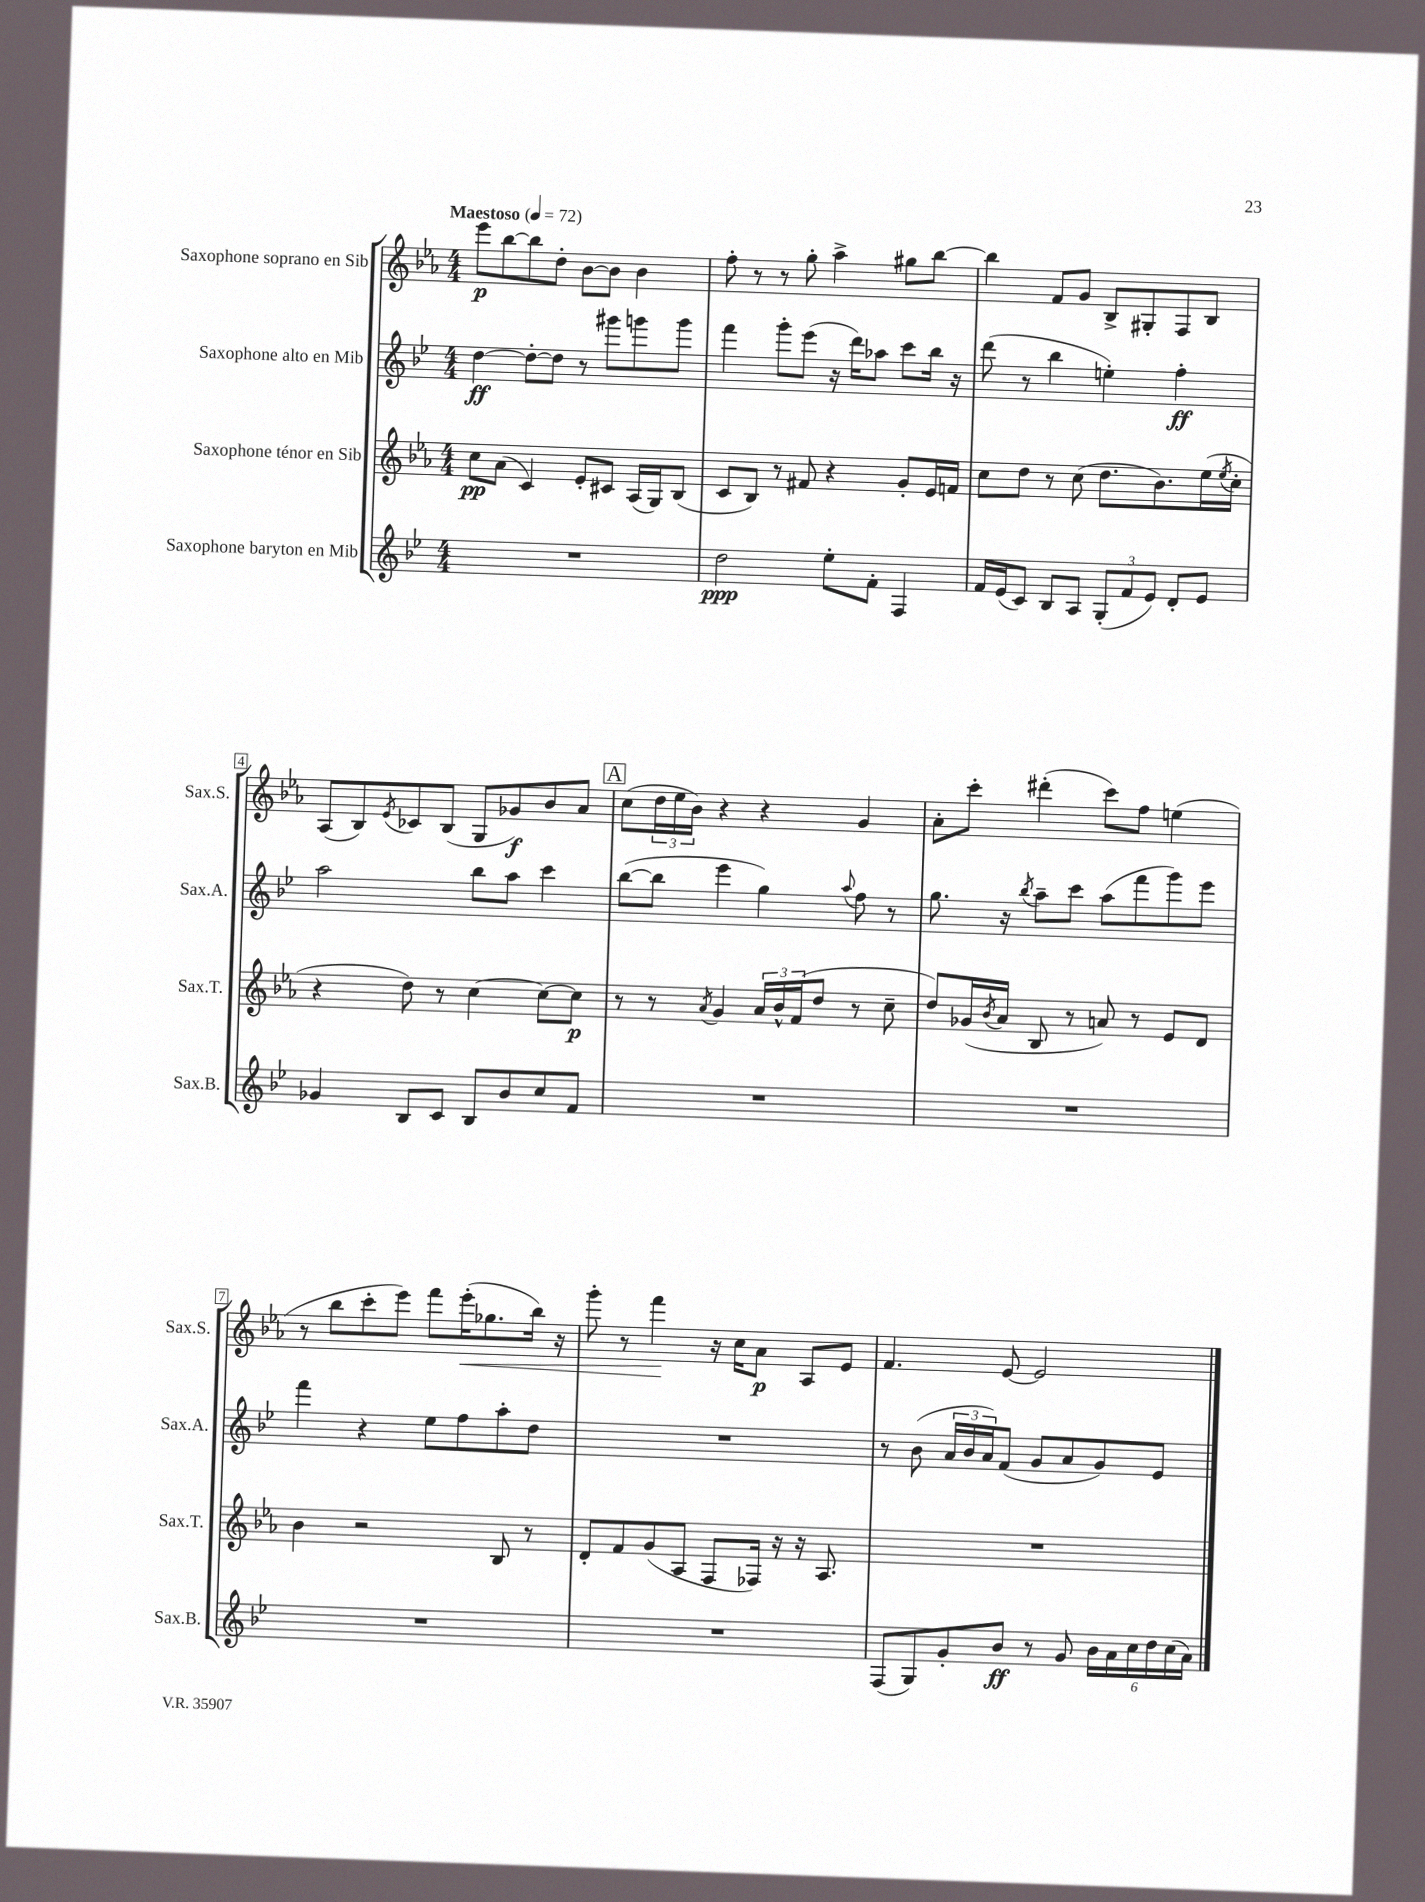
<<
\new StaffGroup <<
\new Staff = "s0" \with { instrumentName = "Saxophone soprano en Sib" shortInstrumentName = "Sax.S." } {
    \clef treble \key ees \major \numericTimeSignature \time 4/4 \tempo "Maestoso" 4 = 72
    ees'''8\p bes''8~ bes''8 d''8-. bes'8~ bes'8 bes'4 |
    f''8-. r8 r8 g''8-. aes''4-> gis''8 bes''8~ |
    bes''4 f'8 g'8 bes8-> gis8-. f8 bes8 |
    aes8( bes8) \acciaccatura { ees'8 } ces'8 bes8( g8 ges'8\f) bes'8 aes'8 |
    \mark \markup { \box "A" } c''8( \tuplet 3/2 { d''16 ees''16 bes'16) } r4 r4 g'4 |
    aes'8-. c'''8-. dis'''4-.( c'''8) f''8 e''4( |
    r8 bes''8 c'''8-. ees'''8) f'''8 ees'''16-.\<( ges''8. bes''16) r16 |
    g'''8-. r8 f'''4\! r16 c''16 aes'8\p aes8 ees'8 |
    f'4. ees'8~ ees'2 \bar "|." |
}
\new Staff = "s1" \with { instrumentName = "Saxophone alto en Mib" shortInstrumentName = "Sax.A." } {
    \clef treble \key bes \major \numericTimeSignature \time 4/4
    d''4~\ff d''8~-. d''8 r8 gis'''8 g'''8 g'''8 |
    f'''4 g'''8-. ees'''8( r16 d'''16) aes''8 c'''8 bes''16 r16 |
    d'''8( r8 bes''4 e''4-.) f''4-.\ff |
    a''2 bes''8 a''8 c'''4 |
    \mark \markup { \box "A" } bes''8~( bes''8 ees'''4 g''4) \appoggiatura { a''8 } f''8 r8 |
    g''8. r16 \acciaccatura { bes''8 } a''8-- c'''8 a''8( f'''8 g'''8) ees'''8 |
    f'''4 r4 ees''8 f''8 a''8-. d''8 |
    R1 |
    r8 bes'8( \tuplet 3/2 { a'16 bes'16 a'16) } f'8( g'8 a'8 g'8) ees'8 \bar "|." |
}
\new Staff = "s2" \with { instrumentName = "Saxophone ténor en Sib" shortInstrumentName = "Sax.T." } {
    \clef treble \key ees \major \numericTimeSignature \time 4/4
    c''8\pp aes'8( c'4) ees'8-. cis'8 aes16( g16) bes8( |
    c'8 bes8) r8 fis'8 r4 g'8-. ees'16 f'16 |
    c''8 d''8 r8 c''8( d''8. bes'8.) ees''16( \acciaccatura { ees''8 } c''16-. |
    r4 d''8) r8 c''4~ c''8~ c''8\p |
    \mark \markup { \box "A" } r8 r8 \acciaccatura { aes'8 } g'4 \tuplet 3/2 { aes'16 bes'16-^ f'16( } d''8 r8 c''8-- |
    d''8) ges'16( \acciaccatura { bes'8 } aes'16 bes8 r8 a'8) r8 ees'8 d'8 |
    bes'4 r2 bes8 r8 |
    d'8-. f'8 g'8( aes8 f8 fes16) r16 r16 aes8. |
    R1 \bar "|." |
}
\new Staff = "s3" \with { instrumentName = "Saxophone baryton en Mib" shortInstrumentName = "Sax.B." } {
    \clef treble \key bes \major \numericTimeSignature \time 4/4
    R1 |
    d''2\ppp ees''8-. f'8-. f4 |
    f'16 ees'16( c'8) bes8 a8 \tuplet 3/2 { g8-.( f'8 ees'8) } d'8-. ees'8 |
    ges'4 bes8 c'8 bes8 bes'8 c''8 f'8 |
    \mark \markup { \box "A" } R1 |
    R1 |
    R1 |
    R1 |
    f8( g8) g'8-. bes'8\ff r8 g'8 \tuplet 6/4 { bes'16 a'16 c''16 d''16 c''16( a'16) } \bar "|." |
}
>>
>>
\layout { \context { \Score \override BarNumber.stencil = #(make-stencil-boxer 0.1 0.3 ly:text-interface::print) } }
